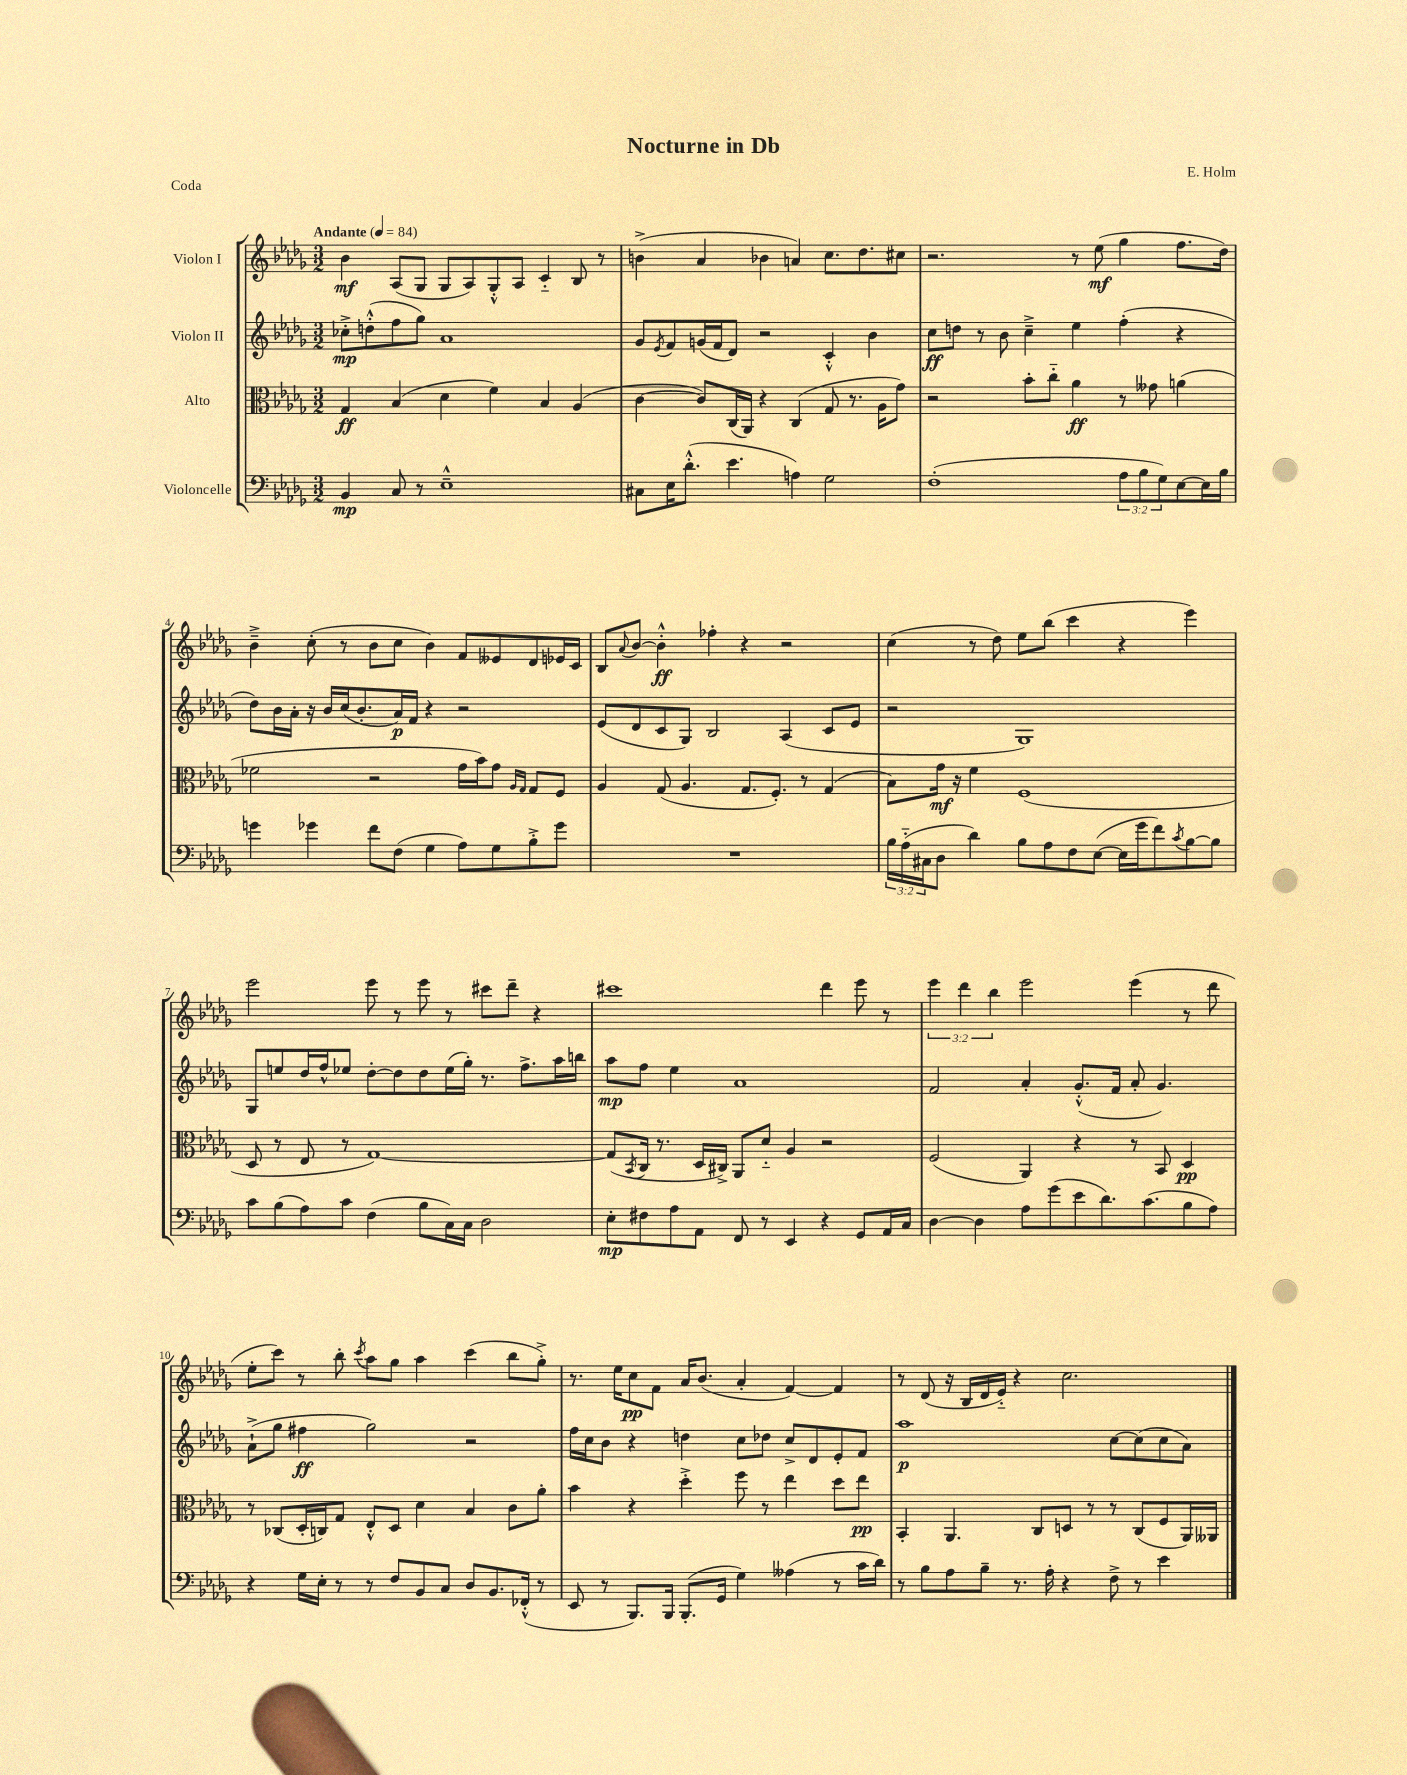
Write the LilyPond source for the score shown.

\header { title = "Nocturne in Db" composer = "E. Holm" piece = "Coda" }
<<
\new StaffGroup <<
\new Staff = "s0" \with { instrumentName = "Violon I" } {
    \clef treble \key des \major \numericTimeSignature \time 3/2 \override Staff.TupletNumber.text = #tuplet-number::calc-fraction-text \tempo "Andante" 4 = 84
    bes'4\mf aes8( ges8 ges8 aes8) ges8-.-^ aes8 c'4-_ bes8 r8 |
    b'4->( aes'4 bes'4 a'4) c''8. des''8. cis''8 |
    r2. r8 ees''8\mf( ges''4 f''8. des''16) |
    bes'4---> c''8-.( r8 bes'8 c''8 bes'4) f'8 eeses'8 des'8 ees'16 c'16 |
    bes8 \appoggiatura { aes'8 } bes'8~ bes'4-.-^\ff fes''4-. r4 r2 |
    c''4( r8 des''8) ees''8 bes''8( c'''4 r4 ees'''4) |
    ees'''2 ees'''8 r8 ees'''8 r8 cis'''8 des'''8-- r4 |
    cis'''1 des'''4 ees'''8 r8 |
    \tuplet 3/2 { ees'''4 des'''4 bes''4 } ees'''2 ees'''4( r8 des'''8 |
    ees''8-. c'''8) r8 bes''8-. \acciaccatura { c'''8 } aes''8 ges''8 aes''4 c'''4( bes''8 ges''8-.->) |
    r8. ees''16 c''8\pp f'8 aes'16 bes'8.( aes'4-. f'4~) f'4 |
    r8 des'8( r16 bes16 des'16 ees'16-_) r4 c''2. \bar "|." |
}
\new Staff = "s1" \with { instrumentName = "Violon II" } {
    \clef treble \key des \major \numericTimeSignature \time 3/2
    ces''8-.->\mp d''8-.-^( f''8 ges''8) aes'1 |
    ges'8 \acciaccatura { ees'8 } f'8 g'16( f'16 des'8) r2 c'4-.-^ bes'4 |
    c''8\ff d''8 r8 bes'8 c''4---> ees''4 f''4-.( r4 |
    des''8) bes'16 aes'16-. r16 bes'16 c''16( bes'8.-. aes'16\p) f'16 r4 r2 |
    ees'8( des'8 c'8 ges8) bes2 aes4( c'8 ees'8 |
    r2 ges1) |
    ges8 e''8 des''16 f''16-^ ees''8 des''8~-. des''8 des''8 ees''16( ges''16-.) r8. f''8.-> aes''16 b''16 |
    aes''8\mp f''8 ees''4 aes'1 |
    f'2 aes'4-. ges'8.-.-^( f'16 aes'8-. ges'4.) |
    aes'8-!->( ges''8 fis''4\ff ges''2) r2 |
    f''16 c''16 bes'8 r4 d''4 c''8 des''8 c''8-> des'8 ees'8-. f'8 |
    aes''1\p c''8~ c''8( c''8 aes'8) \bar "|." |
}
\new Staff = "s2" \with { instrumentName = "Alto" } {
    \clef alto \key des \major \numericTimeSignature \time 3/2
    ges4\ff bes4( des'4 f'4) bes4 aes4( |
    c'4~ c'8) c16( aes,16) r4 c4( ges8 r8. aes16 ges'8) |
    r2 bes'8-. c''8-_ aes'4\ff r8 geses'8 a'4( |
    fes'2 r2 ges'16 bes'16) ges'8 \grace { aes16 ges16 } ges8 f8 |
    aes4 ges8( aes4. ges8. f8.-.) r8 ges4( |
    bes8) ges'16\mf r16 f'4 f1( |
    des8 r8 ees8 r8 ges1~) |
    ges8( \acciaccatura { bes,8 } c16 r8. des16 cis16->) aes,8 des'8-_ aes4 r2 |
    f2( aes,4) r4 r8 bes,8 des4\pp |
    r8 ces8( des16-. c16) ges8 ees8-.-^ des8 des'4 bes4 c'8 aes'8-. |
    bes'4 r4 des''4-.-> f''8 r8 ees''4 des''8 ees''8\pp |
    bes,4-. aes,4. c8 d8 r8 r8 c8( f8 aes,16) aeses,16 \bar "|." |
}
\new Staff = "s3" \with { instrumentName = "Violoncelle" } {
    \clef bass \key des \major \numericTimeSignature \time 3/2 \override Staff.TupletNumber.text = #tuplet-number::calc-fraction-text
    bes,4\mp c8 r8 ees1---^ |
    cis8 ees16 des'8.-.-^( ees'4. a4) ges2 |
    f1-.( \tuplet 3/2 { aes8 bes8 ges8) } ees8~ ees16 bes16 |
    g'4 ges'4 f'8 f8( ges4 aes8) ges8 bes8-.-> ges'8 |
    R1. |
    \tuplet 3/2 { bes16 aes16-_( cis16 } des8 des'4) bes8 aes8 f8 ees8~( ees16 ges'16 f'8) \acciaccatura { c'8 } bes8~ bes8 |
    c'8 bes8( aes8) c'8 f4( bes8 c16) c16 des2 |
    ees8-.\mp fis8 aes8 aes,8 f,8 r8 ees,4 r4 ges,8 aes,16 c16 |
    des4~ des4 aes8 ges'8( ees'8 des'8.) c'8.( bes8 aes8) |
    r4 ges16 ees16-. r8 r8 f8 bes,8 c8 des8 bes,8. fes,16-.-^( r8 |
    ees,8 r8 bes,,8.) bes,,16 bes,,8.-.( ges,16 ges4) aeses4( r8 c'16 des'16) |
    r8 bes8 aes8 bes8-- r8. aes16-. r4 f8-> r8 ees'4 \bar "|." |
}
>>
>>
